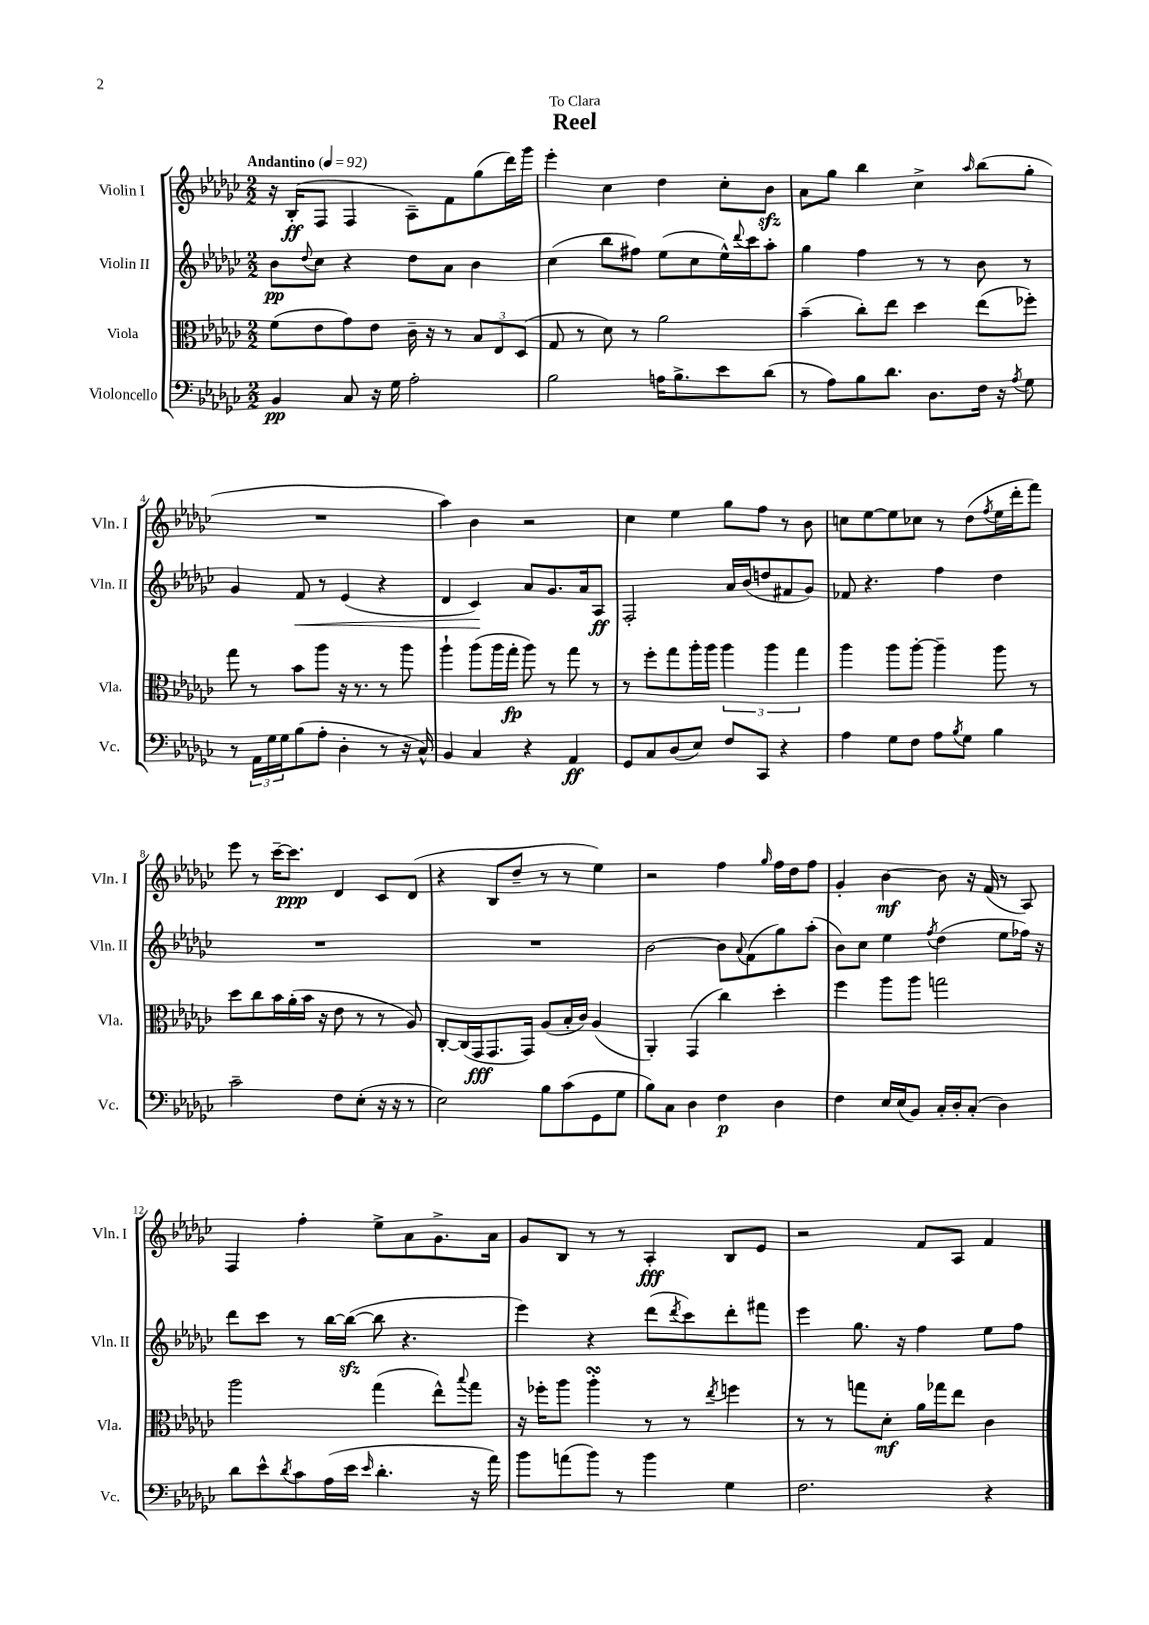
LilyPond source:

\header { title = "Reel" dedication = "To Clara" }
<<
\new StaffGroup <<
\new Staff = "s0" \with { instrumentName = "Violin I" shortInstrumentName = "Vln. I" } {
    \clef treble \key ges \major \numericTimeSignature \time 2/2 \tempo "Andantino" 4 = 92
    r16 bes16-.\ff( f8 f4 aes8--) f'8 ges''8( des'''16) ges'''16 |
    ees'''4-. ces''4 des''4 ces''8-. bes'8\sfz |
    aes'8 ges''8 bes''4 ces''4-> \grace { aes''16 } bes''8( ges''8-. |
    R1 |
    aes''4) bes'4 r2 |
    ces''4 ees''4 ges''8 f''8 r8 bes'8 |
    c''8 ees''8~ ees''8 ces''8 r8 des''8( \acciaccatura { f''8 } ees''16 des'''16-. f'''8) |
    ees'''8 r8 ces'''16~-- ces'''8.\ppp des'4 ces'8 des'8( |
    r4 bes8 des''8-- r8 r8 ees''4) |
    r2 f''4 \grace { ges''16 } f''16 des''16 f''8 |
    ges'4-. bes'4~\mf bes'8 r16 f'16( r8 aes8) |
    f4 f''4-. ees''8-> aes'8 ges'8.-> aes'16 |
    ges'8 bes8 r8 r8 aes4-.\fff bes8 ees'8 |
    r2 f'8 aes8 f'4 \bar "|." |
}
\new Staff = "s1" \with { instrumentName = "Violin II" shortInstrumentName = "Vln. II" } {
    \clef treble \key ges \major \numericTimeSignature \time 2/2
    bes'8\pp \appoggiatura { des''8 } ces''8 r4 des''8 aes'8 bes'4 |
    ces''4( bes''8 fis''8) ees''8( ces''8 ees''16-^) \appoggiatura { des'''8 } ces'''16 aes''8-. |
    ges''4 f''4 r8 r8 bes'8 r8 |
    ges'4 f'8\< r8 ees'4( r4 |
    des'4 ces'4\!) aes'8 ges'8. aes'16 aes8\ff |
    f2-. aes'16 bes'16( d''8 fis'8 ges'8) |
    fes'8 r4. f''4 des''4 |
    R1 |
    R1 |
    bes'2~ bes'8 \appoggiatura { aes'8 } f'8( ges''8) aes''8-.( |
    bes'8) ces''8 ees''4 \acciaccatura { f''8 } des''4( ees''8 fes''16) r16 |
    des'''8 ces'''8 r8 bes''16~ bes''16~\sfz( bes''8 r4. |
    ees'''4) r4 des'''8( \acciaccatura { des'''8 } ces'''8) des'''8-. fis'''8 |
    ees'''4 ges''8. r16 f''4 ees''8 f''8 \bar "|." |
}
\new Staff = "s2" \with { instrumentName = "Viola" shortInstrumentName = "Vla." } {
    \clef alto \key ges \major \numericTimeSignature \time 2/2
    f'8( ees'8 ges'8) ees'8 ces'16-- r16 r8 \tuplet 3/2 { bes8 ees8 des8( } |
    ges8 r8 des'8) r8 aes'2 |
    bes'4--( ces''8-.) ees''8 des''4 ees''8( fes''8-.) |
    ges''8 r8 bes'8 aes''8 r16 r8. r8 aes''8 |
    aes''4-! aes''8( aes''16 ges''16-.\fp aes''8) r8 ges''8 r8 |
    r8 f''8-. ges''8 aes''16-. aes''16 \tuplet 3/2 { aes''4 aes''4 ges''4 } |
    aes''4 aes''8 aes''8~-. aes''4-- aes''8 r8 |
    des''8 ces''8 bes'16 aes'16-.( bes'16 r16 ees'8 r8 r8 aes8) |
    ces8~-. ces16( ges,16\fff ges,8. ges,16) aes8( bes16-. ces'16) aes4( |
    aes,4-.) ges,4( ces''4) des''4-. |
    f''4 aes''8 aes''8 g''2 |
    aes''2 ges''4( ees''8-^) \appoggiatura { bes''8 } ges''8 |
    r16 fes''16-. aes''8 aes''4-.\turn r8 r8 \acciaccatura { ees''8 } f''4 |
    r8 r8 g''8 des'8-.\mf aes'16 ges''16 ees''8 ces'4 \bar "|." |
}
\new Staff = "s3" \with { instrumentName = "Violoncello" shortInstrumentName = "Vc." } {
    \clef bass \key ges \major \numericTimeSignature \time 2/2
    bes,4\pp ces8 r16 ges16 aes2-. |
    bes2 a16 bes8.-> ees'8 des'8( |
    r8 aes8) bes8 des'8. des8. f16 r16 \acciaccatura { aes8 } ges8 |
    r8 \tuplet 3/2 { aes,16 ges16 ges16 } bes8( aes8-. des4-. r8 r16 ces16-^) |
    bes,4 ces4 r4 aes,4\ff |
    ges,8 ces8 des8( ees8) f8 ces,8 r4 |
    aes4 ges8 f8 aes8 \acciaccatura { bes8 } ges8 bes4 |
    ces'2-- f8 ees8-.( r16 r16 r8 |
    ees2) bes8 ces'8( ges,8 ges8 |
    bes8) ces8 des4 f4\p des4 |
    f4 ees16 ees16( bes,8) ces16-. des16-. ces8-.( des4) |
    des'8 ees'8-^ \acciaccatura { des'8 } ces'8 aes16( ees'16 \grace { ees'16 } des'4.-. r16 aes'16) |
    bes'8 a'8( bes'8) r8 bes'4 ges4 |
    f2. r4 \bar "|." |
}
>>
>>
